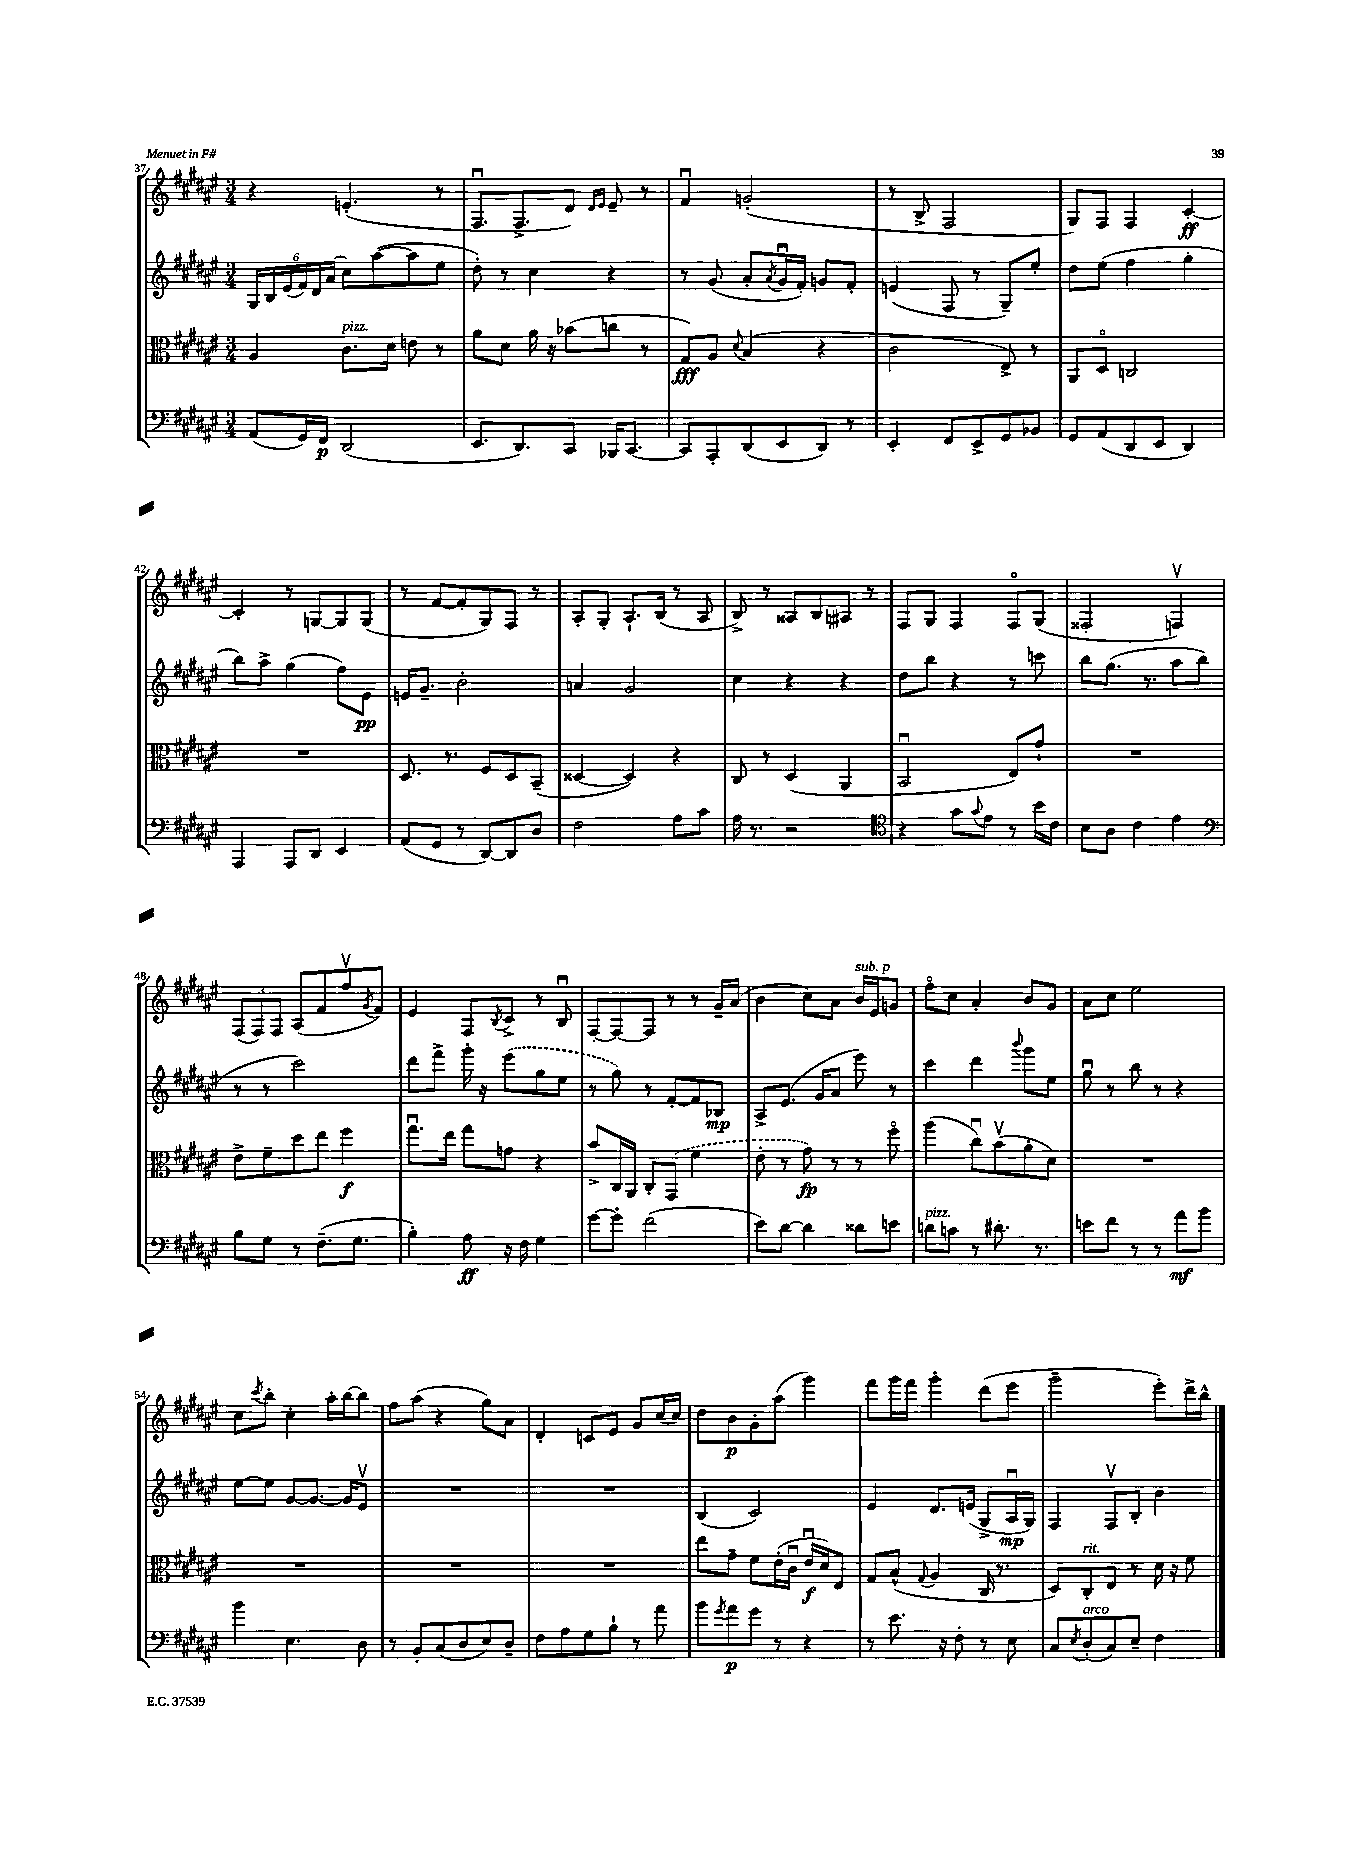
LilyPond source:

<<
\new StaffGroup <<
\new Staff = "s0" {
    \clef treble \key fis \major \numericTimeSignature \time 3/4
    r4 e'4.-.( r8 |
    fis8.\downbow fis8.-> dis'8) \grace { dis'16 eis'16 } eis'8-- r8 |
    fis'4\downbow g'2-.( |
    r8 b8-> fis2 |
    gis8) fis8 fis4 cis'4~-.\ff |
    cis'4-. r8 g8~ g8 g8( |
    r8 fis'8~ fis'8-. gis8) fis8 r8 |
    ais8-. gis8-. ais8.-! b16( r8 ais8 |
    b8->) r8 aisis8 b8 ais8 r8 |
    fis8 gis8 fis4 fis8\flageolet gis8( |
    fisis2-. f4\upbow) |
    \tuplet 3/2 { fis8( fis8) fis8 } ais8( fis'8 fis''8\upbow \acciaccatura { gis'8 } fis'8) |
    eis'4 fis8 \acciaccatura { b8 } cis'8-> r8 b8\downbow |
    fis8~-. fis8~ fis8 r8 r8 gis'16-- ais'16( |
    b'4 cis''8) ais'8 b'16^\markup { \italic "sub. p" } eis'16 g'8 |
    fis''8\flageolet cis''8 ais'4-. b'8 gis'8 |
    ais'8 cis''8 eis''2 |
    cis''8 \acciaccatura { cis'''8 } b''8-. cis''4-. ais''16-. b''16~ b''8 |
    fis''8 ais''8( r4 gis''8) ais'8 |
    dis'4-. c'8 eis'8 gis'8 cis''16( cis''16) |
    dis''8 b'8\p gis'8-. ais''8( gis'''4) |
    fis'''8 gis'''16 fis'''16 gis'''4-. dis'''8( eis'''8 |
    gis'''2-- eis'''8-.) dis'''16-> b''16-^ \bar "|." |
}
\new Staff = "s1" {
    \clef treble \key fis \major \numericTimeSignature \time 3/4
    \tuplet 6/4 { gis16 b16 eis'16( fis'16) dis'16 ais'16( } cis''8) ais''8~( ais''8 eis''8 |
    dis''8-.) r8 cis''4 r4 |
    r8 gis'8( ais'8-. \acciaccatura { ais'8 } gis'16\downbow fis'16-.) g'8 fis'8-. |
    e'4( fis8 r8 gis8--) eis''8-. |
    dis''8 eis''8( fis''4 gis''4-. |
    b''8) ais''8-> gis''4( fis''8) eis'8\pp |
    e'16 gis'8.-- b'2-. |
    a'4 gis'2 |
    cis''4 r4 r4 |
    dis''8 b''8 r4 r8 c'''8 |
    b''8 gis''8.( r8. ais''8 b''8 |
    r8 r8 cis'''2) |
    dis'''8 fis'''8-> gis'''16-. r16 \once \slurDashed eis'''8( gis''8 eis''8 |
    r8 gis''8) r8 fis'8~-. fis'8 bes8\mp |
    ais8-> eis'8.( gis'16 ais'8 eis'''8) r8 |
    cis'''4 dis'''4 \appoggiatura { b'''8 } gis'''8 eis''8 |
    gis''8\downbow r8 b''8 r8 r4 |
    eis''8~ eis''8 gis'8~ gis'8.~ gis'16 eis'8\upbow |
    R2. |
    R2. |
    b4( cis'2) |
    eis'4 dis'8. e'16( gis8-> ais16\downbow\mp gis16) |
    fis4 fis8\upbow b8-. b'4 \bar "|." |
}
\new Staff = "s2" {
    \clef alto \key fis \major \numericTimeSignature \time 3/4
    ais4 cis'8.^\markup { \italic "pizz." } dis'16 e'8 r8 |
    ais'8 dis'8 ais'16 r16 bes'8( c''8 r8 |
    gis8\fff) ais8 \appoggiatura { dis'8 } b4( r4 |
    cis'2 eis8->) r8 |
    ais,8 dis8\flageolet c2 |
    R2. |
    dis8. r8. fis8 dis8 b,8--( |
    disis4~ disis4) r4 |
    cis8 r8 dis4( ais,4 |
    b,2\downbow eis8) gis'8-! |
    R2. |
    eis'8-> fis'8-- dis''8 eis''8 fis''4\f |
    gis''8.\downbow eis''16 gis''8 g'8 r4 |
    b'8-> cis16 ais,16 cis8-. \once \slurDashed gis,8( fis'4 |
    eis'8-. r8 gis'8\fp) r8 r8 fis''8\flageolet |
    ais''4( cis''8\downbow) b'8\upbow( ais'8-. dis'8) |
    R2. |
    R2. |
    R2. |
    R2. |
    eis''8 gis'8-- fis'8 eis'16-.( cis'16\downbow eis'16\downbow\f dis'16) eis8 |
    gis8 b8-^( \appoggiatura { gis8 } ais4 cis16 r8. |
    dis8) cis8-.^\markup { \italic "rit." } eis8 r8 dis'16 r16 fis'8 \bar "|." |
}
\new Staff = "s3" {
    \clef bass \key fis \major \numericTimeSignature \time 3/4
    ais,8( gis,16) fis,16\p dis,2( |
    eis,8. dis,8.) cis,8 bes,,16 cis,8.~ |
    cis,8 ais,,8-. dis,8( eis,8 dis,8) r8 |
    eis,4-. fis,8 eis,8-> gis,8 bes,8 |
    gis,8 ais,8( dis,8 eis,8 dis,4) |
    ais,,4 ais,,8 dis,8 eis,4 |
    ais,8( gis,8 r8 dis,8~) dis,8 dis8 |
    fis2 ais8 cis'8 |
    ais16 r8. r2 |
    \clef tenor r4 gis'8 \appoggiatura { gis'8 } eis'8 r8 b'16 cis'16 |
    b8 ais8 cis'4 eis'4 |
    \clef bass b8 gis8 r8 fis8.--( gis8. |
    b4-.) ais8\ff r16 fis16 gis4 |
    gis'8~ gis'8-. fis'2( |
    eis'8) dis'8~ dis'4 disis'8 e'8 |
    d'8^\markup { \italic "pizz." } c'8 r8 dis'8.-. r8. |
    e'8 fis'8 r8 r8 ais'8\mf b'8 |
    b'4 eis4. dis8 |
    r8 b,8-. cis8( dis8 eis8) dis8-- |
    fis8 ais8 gis8 b8-! r8 ais'8 |
    b'8 \acciaccatura { gis'8 } ais'8\p gis'8 r8 r4 |
    r8 eis'8. r16 fis8-. r8 eis8 |
    cis8 \acciaccatura { eis8 } dis8-.^\markup { \italic "arco" }( cis8) eis8-- fis4 \bar "|." |
}
>>
>>
\layout { \context { \Score currentBarNumber = #37 } }
